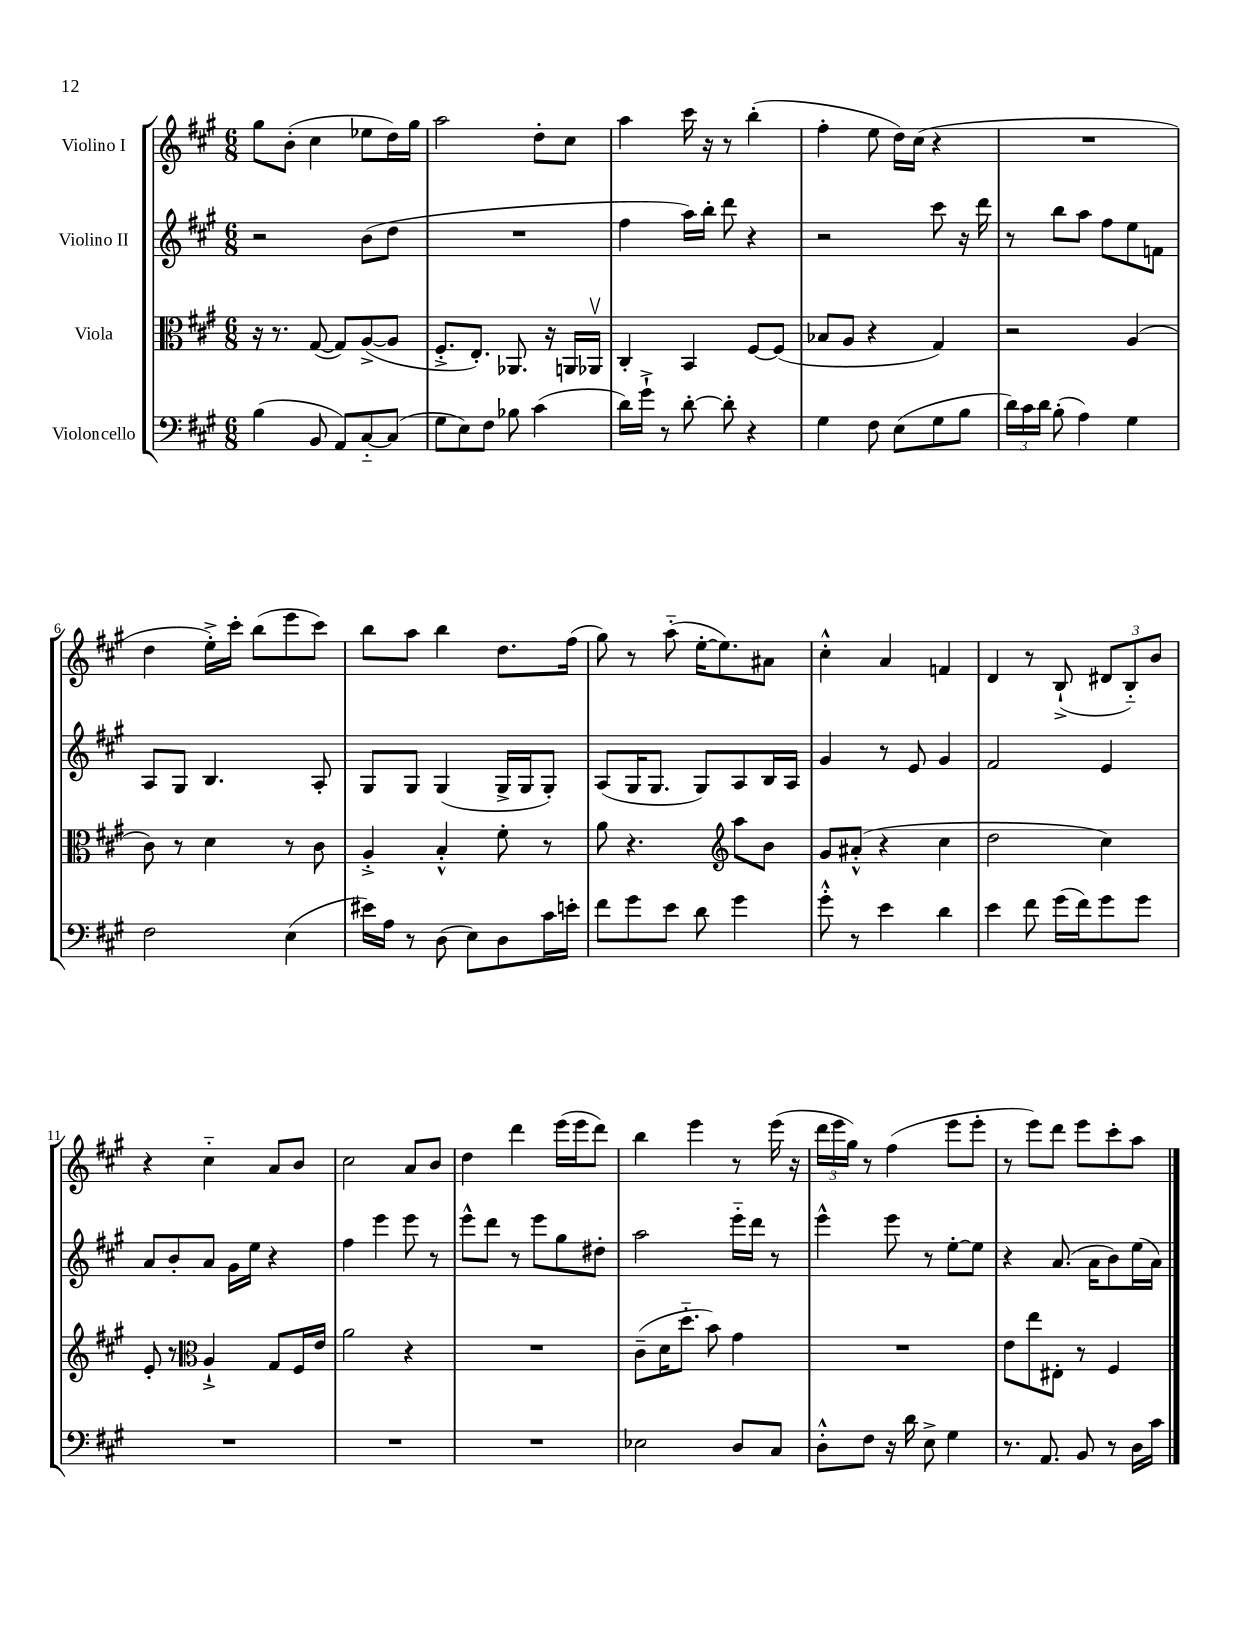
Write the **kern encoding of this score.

**kern	**kern	**kern	**kern
*part4	*part3	*part2	*part1
*staff4	*staff3	*staff2	*staff1
*I"Violoncello	*I"Viola	*I"Violino II	*I"Violino I
*clefF4	*clefC3	*clefG2	*clefG2
*k[f#c#g#]	*k[f#c#g#]	*k[f#c#g#]	*k[f#c#g#]
*M6/8	*M6/8	*M6/8	*M6/8
=1	=1	=1	=1
(4B\	16r	2r	8gg#\L
.	8.r	.	.
.	.	.	(8b'\J
8BB/	([8G#/	.	4cc#\
8AA/L)	8G#/L])	.	.
[8C#/	([8A^/	(8b\L	8ee-X\L
(8C#/J]	8A/J]	8dd\J	16dd\L)
.	.	.	16gg#\JJ
=2	=2	=2	=2
8G#\L	8.F#'^/L	2.r	2aa\
8E\)	.	.	.
.	8.E'/J)	.	.
8F#\J	.	.	.
8B-X\	8.AA-X/	.	.
(4c#\	.	.	8dd'\L
.	16r	.	.
.	16AAn/LL	.	8cc#\J
.	16AA-Xv/JJ	.	.
=3	=3	=3	=3
16d\LL)	4C#'/	4ff#\	4aa\
16g#`^\JJ	.	.	.
8r	.	.	.
[8d'\	4BB/	16aa\LL)	16ccc#\
.	.	16bb'\JJ	16r
8d'\]	.	8ddd\	8r
4r	[8F#/L	4r	(4bb'\
.	(8F#/J]	.	.
=4	=4	=4	=4
4G#\	8B-X/L	2r	4ff#'\
.	8A/J	.	.
8F#\	4r	.	8ee\
(8E\L	.	.	16dd\LL)
.	.	.	(16cc#\JJ
8G#\	4G#/)	8ccc#\	4r
8B\J	.	16r	.
.	.	16ddd\	.
=5	=5	=5	=5
24d\LL)	2r	8r	2.r
24c#\	.	.	.
24d\JJ	.	.	.
(8B'\	.	8bb\L	.
4A\)	.	8aa\J	.
.	.	8ff#\L	.
4G#\	(4A/	8ee\	.
.	.	8fn\J	.
!!LO:LB:g=z
=6	=6	=6	=6
2F#\	8c#\)	8A/L	4dd\
.	8r	8G#/J	.
.	4d\	4.B/	16ee'^\LL)
.	.	.	16ccc#'\JJ
.	.	.	(8bb\L
(4E\	8r	.	8eee\
.	8c#\	8A'/	8ccc#\J)
=7	=7	=7	=7
16e#X\LL)	4A'^/	8G#/L	8bb\L
16A\JJ	.	.	.
8r	.	8G#/J	8aa\J
(8D\	4B'^^/	(4G#/	4bb\
8E\L)	.	.	.
8D\	8f#'\	16G#^/LL	8.dd\L
.	.	16G#/J	.
16c#\L	8r	8G#'/J)	.
16en'\JJ	.	.	(16ff#\Jk
=8	=8	=8	=8
8f#\L	8a\	(8A/L	8gg#\)
8g#\	4.r	16G#/K	8r
.	.	8.G#/J	.
8e\J	.	.	(8aa\
8d\	.	8G#/L)	[16ee'\KL
.	.	.	8.ee\])
*	*clefG2	*	*
4g#\	8aa\L	8A/	.
.	8b\J	16B/L	8a#X\J
.	.	16A/JJ	.
=9	=9	=9	=9
8g#'^^\	8g#/L	4g#/	4cc#'^^\
8r	(8a#X'^^/J	.	.
4e\	4r	8r	4a/
.	.	8e/	.
4d\	4cc#\	4g#/	4fn/
=10	=10	=10	=10
4e\	2dd\	2f#/	4d/
8f#\	.	.	8r
(16g#\LL	.	.	(8B`^/
16f#\J)	.	.	.
8g#\	4cc#\)	4e/	12d#X/L
.	.	.	12B/)
8g#\J	.	.	.
.	.	.	12b/J
!!LO:LB:g=z
=11	=11	=11	=11
2.r	8e'/	8a/L	4r
.	8r	8b'/	.
*	*clefC3	*	*
.	4A`^/	8a/J	4cc#\
.	.	16g#\LL	.
.	.	16ee\JJ	.
.	8G#/L	4r	8a/L
.	16F#/L	.	8b/J
.	16e/JJ	.	.
=12	=12	=12	=12
2.r	2a\	4ff#\	2cc#\
.	.	4eee\	.
.	4r	8eee\	8a/L
.	.	8r	8b/J
=13	=13	=13	=13
2.r	2.r	8eee^^\L	4dd\
.	.	8ddd\J	.
.	.	8r	4ddd\
.	.	8eee\L	.
.	.	8gg#\	(16eee\LL
.	.	.	16eee\J
.	.	8dd#X'\J	8ddd\J)
=14	=14	=14	=14
2E-X\	(8c#~\L	2aa\	4bb\
.	16d\K	.	.
.	8.dd\J	.	.
.	.	.	4eee\
.	8b\)	.	.
8D/L	4g#\	16eee\LL	8r
.	.	16ddd\JJ	.
8C#/J	.	8r	(16eee\
.	.	.	16r
=15	=15	=15	=15
8D'^^\L	2.r	4eee^^\	24ddd\LL
.	.	.	24eee\
.	.	.	24gg#\JJ)
8F#\J	.	.	8r
16r	.	8eee\	(4ff#\
16d\	.	.	.
8E^\	.	8r	.
4G#\	.	[8ee'\L	8eee\L
.	.	8ee\J]	8eee'\J
=16	=16	=16	=16
8.r	8e\L	4r	8r
.	8ee\	.	8eee\L)
8.AA/	.	.	.
.	8E#X'\J	(8.a/	8ddd\J
8BB/	8r	.	8eee\L
.	.	16a\KL	.
8r	4F#/	8b\)	8ccc#'\
16D\LL	.	(16ee\L	8aa\J
16c#\JJ	.	16a\JJ)	.
==	==	==	==
*-	*-	*-	*-
